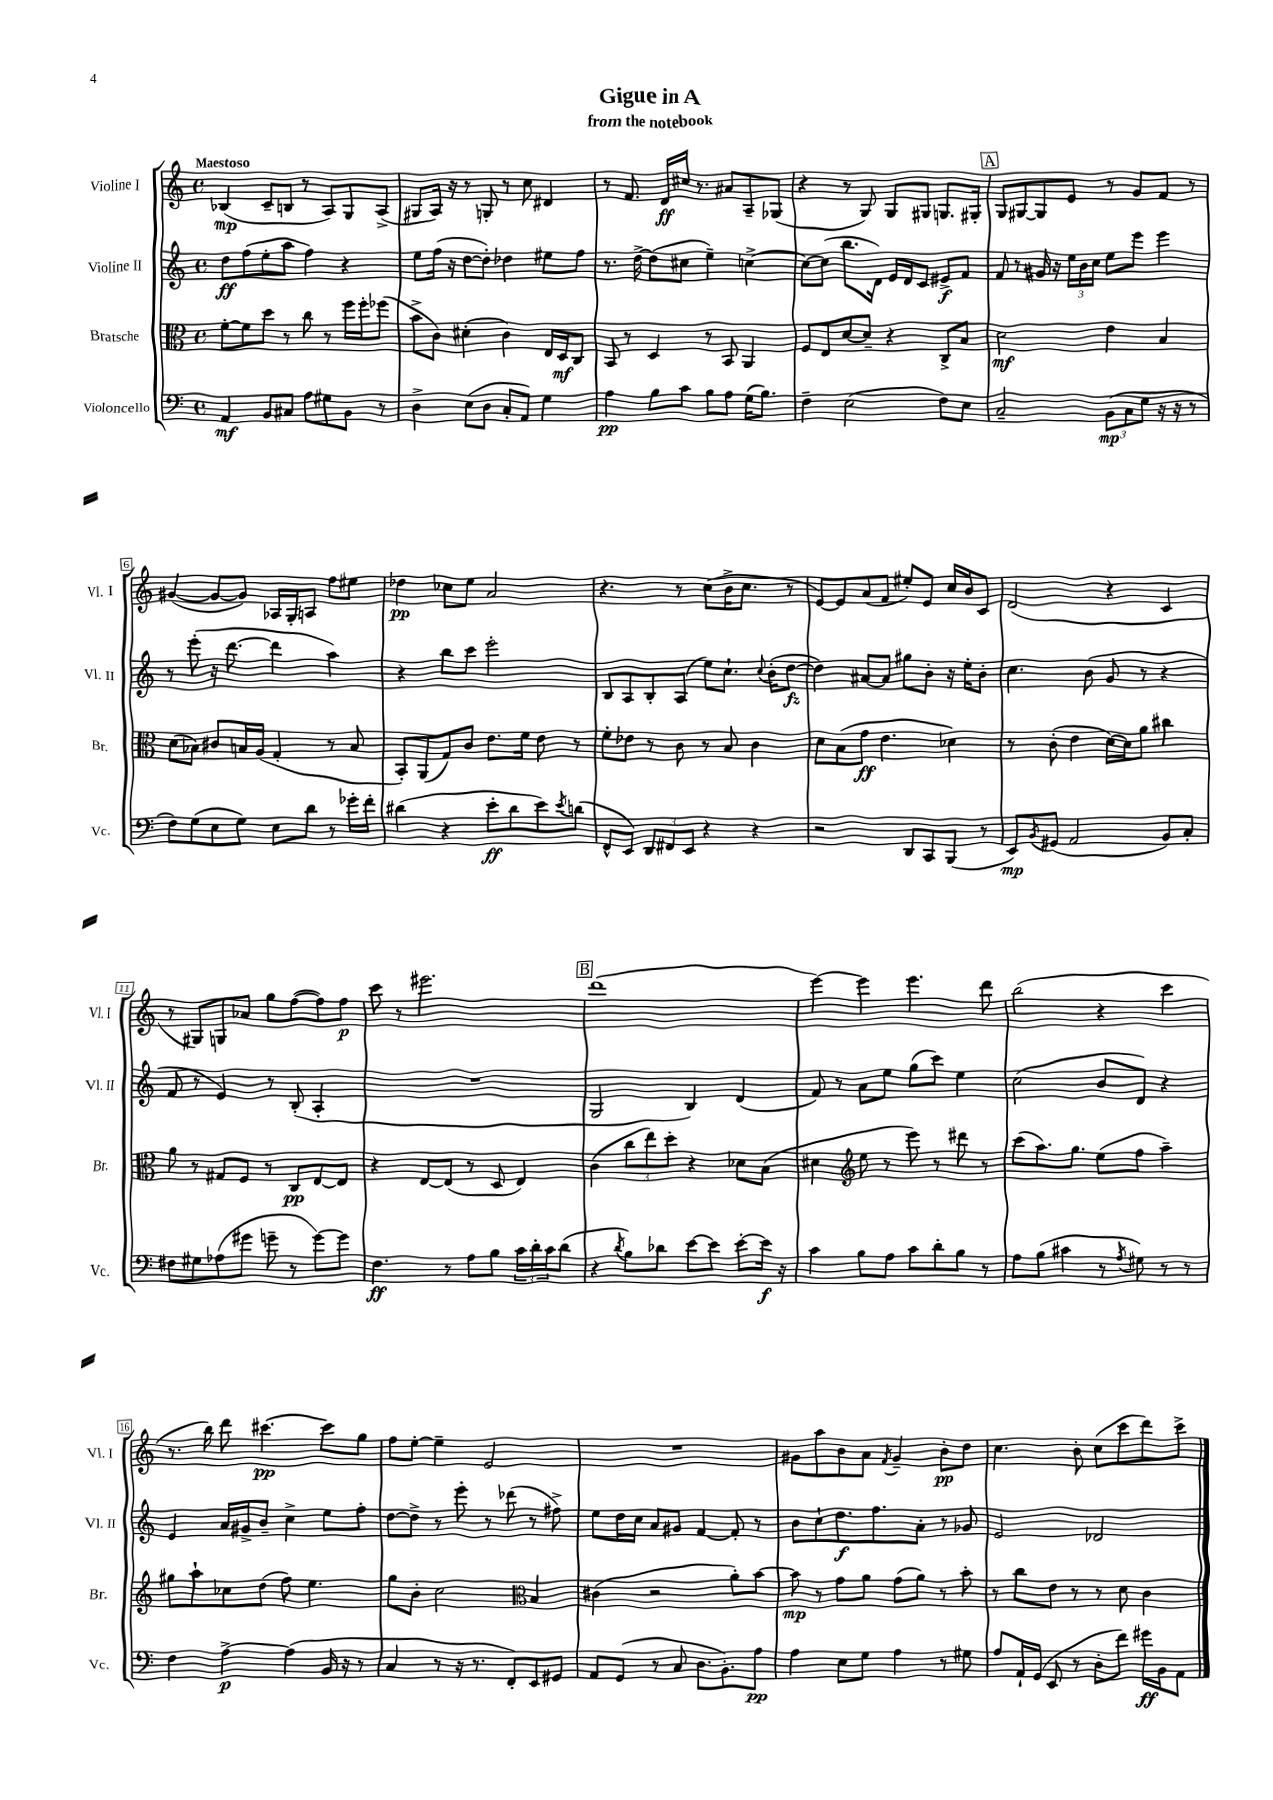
\header { title = "Gigue in A" subtitle = "from the notebook" }
<<
\new StaffGroup <<
\new Staff = "s0" \with { instrumentName = "Violine I" shortInstrumentName = "Vl. I" } {
    \clef treble \key c \major \defaultTimeSignature \time 4/4 \tempo "Maestoso"
    bes4\mp( c'8-- b8 r8 a8) g8 a8->( |
    gis8 a16) r16 r8 g8-. r8 c''8 dis'4 |
    r8 f'8. d'16\ff cis''16 r8. ais'8 a8-- ges8( |
    r4 r8 g8) g8 gis8 g8. gis16-. |
    \mark \markup { \box "A" } g8 gis8~ gis8 e'8 r8 g'8 f'8 r8 |
    gis'4~( gis'8~ gis'8) aes16 g16-. a8 f''8 eis''8 |
    des''4\pp ces''8 e''8 a'2 |
    r4. r8 c''8( b'16-> c''8. r8 |
    e'8~) e'8 a'8( f'8 eis''8-.) e'8 c''16 b'16 c'8 |
    d'2( r4 c'4 |
    r8 gis8) g8 aes'8 g''8 f''8~( f''8) f''8\p |
    c'''8 r8 eis'''2. |
    \mark \markup { \box "B" } d'''1( |
    e'''4~) e'''4 e'''4. d'''8 |
    b''2( r4 c'''4 |
    r8. b''16) d'''8 cis'''4.~\pp cis'''8 g''8 |
    f''8 e''8~-. e''4-- e'2 |
    R1 |
    gis'8 a''8 b'8 a'8 \acciaccatura { f'8 } gis'4-- b'8-.\pp d''8 |
    c''4. b'8-. c''8( c'''8 d'''8) c'''8-> \bar "|." |
}
\new Staff = "s1" \with { instrumentName = "Violine II" shortInstrumentName = "Vl. II" } {
    \clef treble \key c \major \defaultTimeSignature \time 4/4
    d''8\ff f''8( e''8-. a''8 f''4) r4 |
    e''8 f''16( r16 d''8~ d''8-.) des''4 eis''8 f''8 |
    r8. d''16~-> d''8( cis''8 e''4--) c''4~-> |
    c''8~ c''8( b''8. d'16) e'16 d'16 c'8 eis'8->\f f'8 |
    \mark \markup { \box "A" } f'8 r8 gis'16 r16 \tuplet 3/2 { e''16 b'16 c''16 } e''8 e'''8 e'''4 |
    r8 e'''8-.( r16 d'''8.~ d'''4 a''4) |
    r4 b''8 c'''8 e'''2-. |
    b8 a8 b8-. a8( e''8) c''8.-! \appoggiatura { c''8 } b'16-.( d''8~\fz |
    d''4) ais'8~ ais'8 gis''8 b'8-. r16 e''16-. b'8-. |
    c''4. b'8( g'8 r8 r4 |
    f'8 r8 e'4) r8 b8-.( a4-. |
    R1 |
    \mark \markup { \box "B" } g2 b4) d'4( |
    f'8) r8 a'8 e''8 g''8( c'''8) e''4 |
    c''2( b'8 d'8) r4 |
    e'4 a'16 gis'16-> b'8-- c''4-> e''8 f''8-. |
    d''8~ d''8-> r8 e'''8-. r8 des'''8( r8 fis''8->) |
    e''8 d''16 c''16 a'8 gis'8 f'4~ f'8-. r8 |
    b'8 c''8-! d''8.\f f''8. a'8-. r8 ges'8 |
    e'2 des'2 \bar "|." |
}
\new Staff = "s2" \with { instrumentName = "Bratsche" shortInstrumentName = "Br." } {
    \clef alto \key c \major \defaultTimeSignature \time 4/4
    f'8~-. f'8 d''8 r8 c''8 r8 f''16 f''16-. fes''8( |
    b'8-> c'8) dis'4-.( c'4) e16 d16\mf c8 |
    b,8 r8 d4 r8 b,8 a,4 |
    f8 e8 d'8~ d'8-- r4 c8-> b8 |
    \mark \markup { \box "A" } d'2\mf e'4 b4 |
    d'8( bes8) cis'8 b16 a16( g4-. r8 b8 |
    b,8-.) a,8( g8) c'8 e'8. f'16 e'8 r8 |
    f'8-. ees'8 r8 c'8 r8 b8 c'4 |
    d'8 b8( g'8\ff e'4. des'4) |
    r8 c'8-.( e'4 d'16~) d'16 a'8 cis''4 |
    a'8 r8 gis8 f8 r8 c8\pp e8~ e8 |
    r4 e8~ e8( r8 d8 e4) |
    \mark \markup { \box "B" } c'4( \tuplet 3/2 { c''8 e''8) d''8-. } r4 des'8 b8( |
    dis'4 \clef treble e''8 r8 e'''8) r8 dis'''8 r8 |
    c'''8( a''8.) g''8. e''8( f''8 a''4--) |
    gis''8 a''8-! ces''8 d''8( f''8) e''4. |
    g''8 b'8-. c''2 \clef alto b4 |
    cis'4( r2 a'8-.) b'8~ |
    b'8\mp r8 g'8 a'8 g'8( a'8) r8 b'8-. |
    r8 c''8 e'8 r8 r8 d'8 c'4 \bar "|." |
}
\new Staff = "s3" \with { instrumentName = "Violoncello" shortInstrumentName = "Vc." } {
    \clef bass \key c \major \defaultTimeSignature \time 4/4
    a,4\mf b,8 cis8 a8 gis8 b,8 r8 |
    d4-> e8( d8 c8-. a,8) g4 |
    a4\pp b8 c'8 b8 a8 g16( b8.) |
    f4-- e2( f8) e8 |
    \mark \markup { \box "A" } c2-- \tuplet 3/2 { b,8\mp( c8 g8 } r16 r16 r8 |
    f8) g8( e8 g8) e8 d'8 r8 ges'16-. f'16-. |
    dis'4( r4 e'8-.\ff dis'8 e'8) \acciaccatura { e'8 } d'8( |
    f,8-^ e,8) \tuplet 3/2 { d,8 fis,8 e,8 } r4 r4 |
    r2 d,8 c,8 b,,8( r8 |
    e,8\mp) \acciaccatura { b,8 } gis,8( a,2 b,8) c8-. |
    fis8 gis8 aes8( gis'8 g'8-- r8 g'8~) g'8 |
    f4.\ff r8 a8 b8 \tuplet 3/2 { c'16 d'16-. c'16 } d'8( |
    \mark \markup { \box "B" } r4 \acciaccatura { d'8 } b8) des'8 e'8~ e'8 e'8~-. e'16\f r16 |
    c'4 b8 a8 c'8 d'8-. b8 r8 |
    a8 b8( cis'4 r8 \acciaccatura { a8 } gis8) r8 r8 |
    f4 a4~->\p a4( b,16 r16 r8 |
    c4 r8 r16 r8. f,8-.) e,8 gis,8 |
    a,8 g,8( r8 c8 d8. b,8.-.) a8\pp |
    a4 e8 g8 a4 r8 gis8 |
    a8 a,16-! g,16( e,8 r8 d8-. f'8) gis'16\ff b,16 a,8 \bar "|." |
}
>>
>>
\layout { \context { \Score \override BarNumber.stencil = #(make-stencil-boxer 0.1 0.3 ly:text-interface::print) } }
